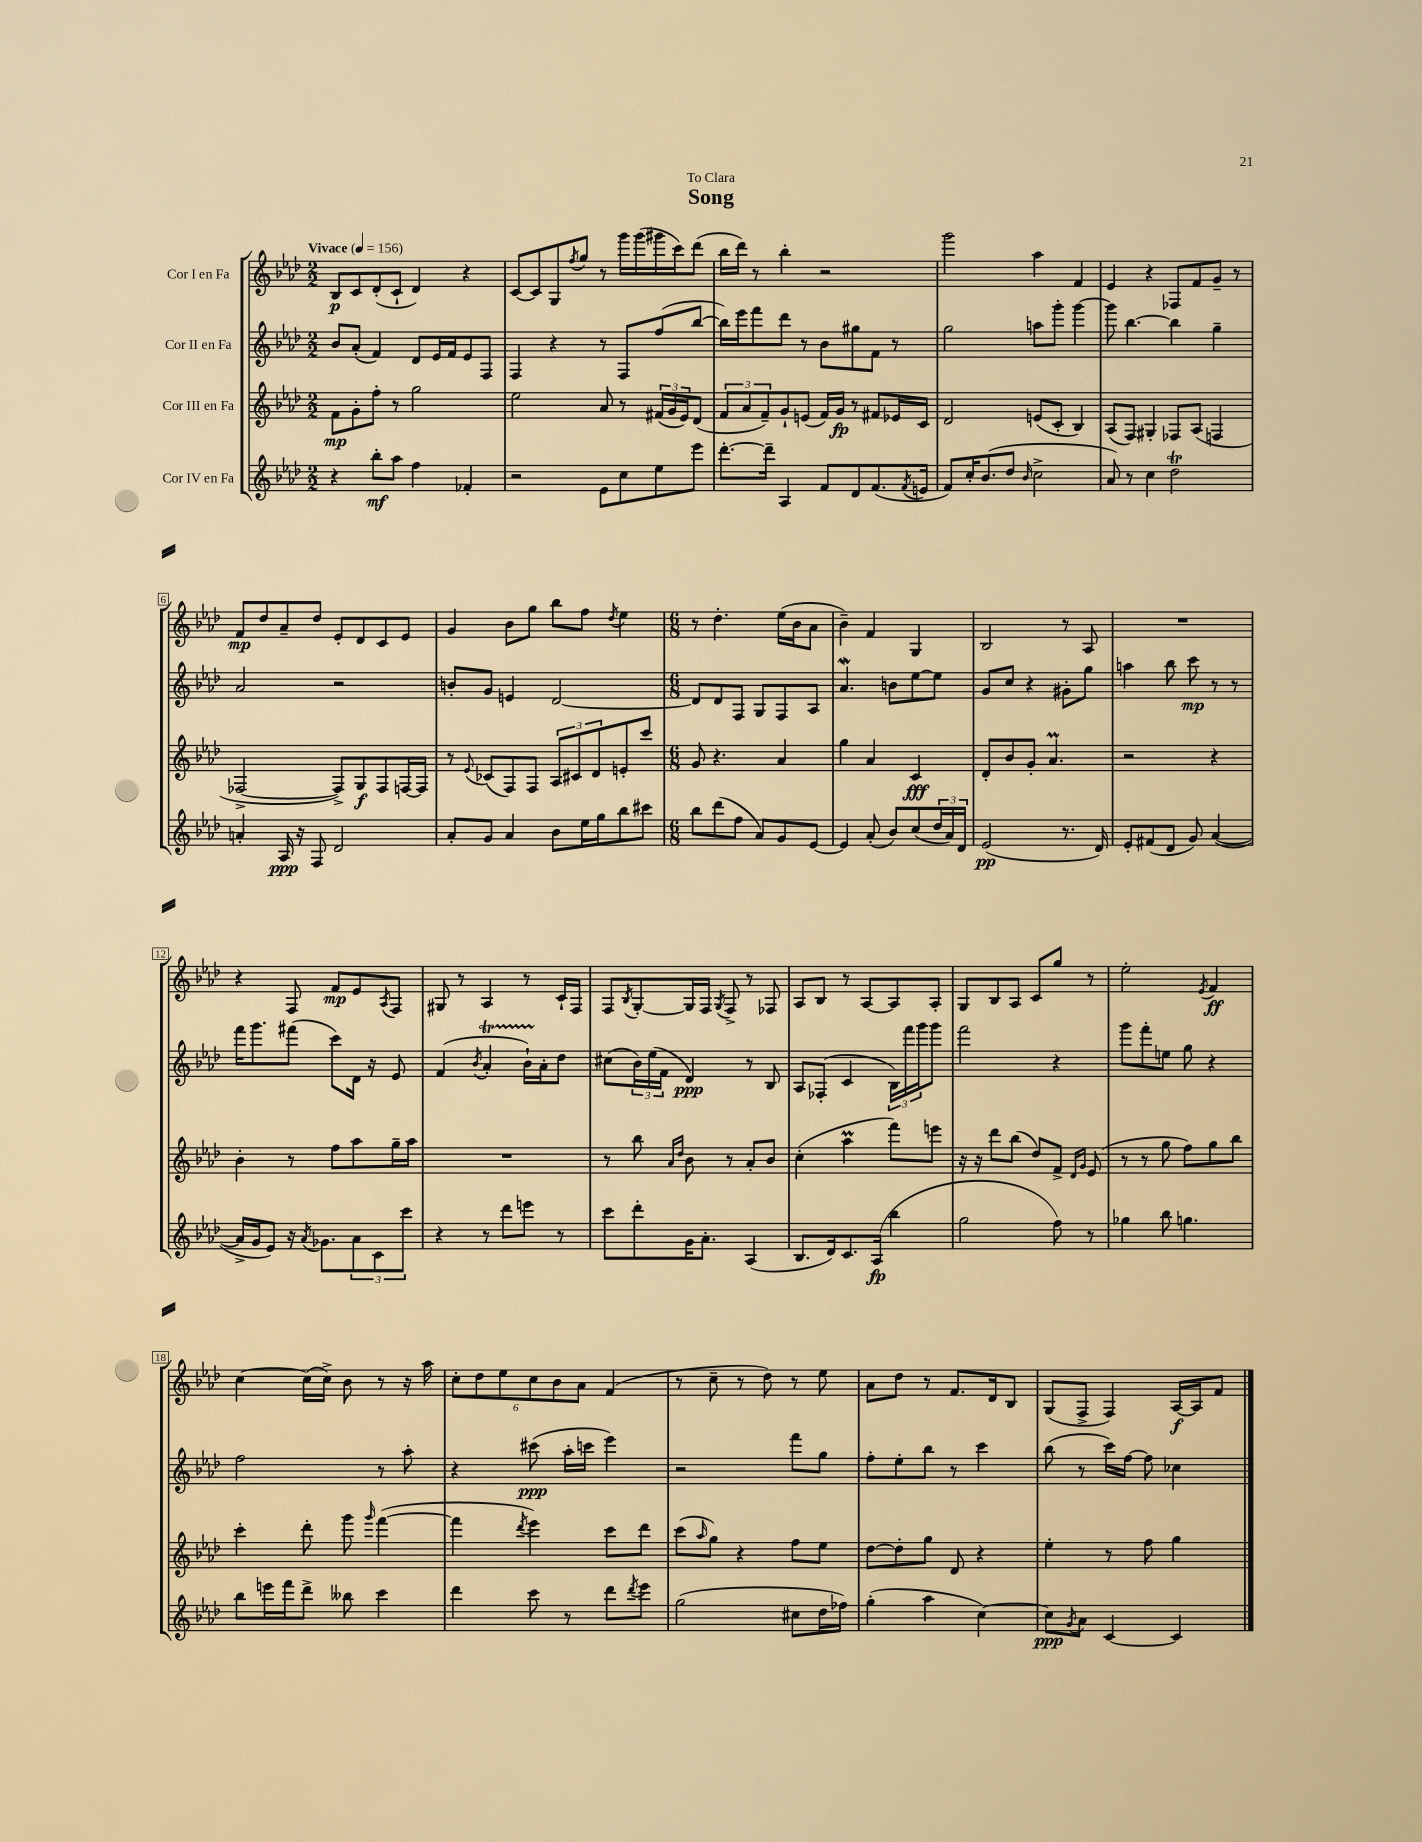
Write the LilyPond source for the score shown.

\header { title = "Song" dedication = "To Clara" }
<<
\new StaffGroup <<
\new Staff = "s0" \with { instrumentName = "Cor I en Fa" } {
    \clef treble \key aes \major \numericTimeSignature \time 2/2 \tempo "Vivace" 4 = 156
    bes8\p c'8 des'8-.( c'8-! des'4) r4 |
    c'8~ c'8 g8 \acciaccatura { f''8 } g''8 r8 g'''16 g'''16( gis'''16 c'''16) des'''8( |
    bes''16 des'''16) r8 bes''4-. r2 |
    g'''2 aes''4 f'4 |
    ees'4 r4 fes8 f'8 g'8-- r8 |
    f'8\mp des''8 aes'8-- des''8 ees'8-. des'8 c'8 ees'8 |
    g'4 bes'8 g''8 bes''8 f''8 \acciaccatura { des''8 } ees''4 |
    \numericTimeSignature \time 6/8 r8 des''4.-. ees''16( bes'16 aes'8 |
    bes'4--) f'4 g4 |
    bes2 r8 aes8 |
    R2. |
    r4 f8 f'8\mp ees'8 \acciaccatura { aes8 } f8 |
    gis8 r8 aes4 r8 c'16-! f16 |
    f8 \acciaccatura { bes8 } g8~-. g16 f16 \acciaccatura { g8 } f8-> r8 fes8 |
    aes8 bes8 r8 aes8~ aes8 aes8-. |
    g8 bes8 aes8 c'8 g''8 r8 |
    ees''2-. \acciaccatura { ees'8 } f'4\ff |
    c''4~ c''16( c''16->) bes'8 r8 r16 aes''16 |
    \tuplet 6/4 { c''8-. des''8 ees''8 c''8 bes'8 aes'8 } f'4( |
    r8 c''8-- r8 des''8) r8 ees''8 |
    aes'8 des''8 r8 f'8. des'16 bes8 |
    g8( f8-> f4) aes16~\f aes16 f'8 \bar "|." |
}
\new Staff = "s1" \with { instrumentName = "Cor II en Fa" } {
    \clef treble \key aes \major \numericTimeSignature \time 2/2
    bes'8 aes'8-.( f'4) des'8 ees'16 f'16 ees'8 f8 |
    f4 r4 r8 f8 f''8( bes''8~ |
    bes''16) ees'''16 f'''8 des'''8 r8 bes'8 gis''8 f'8 r8 |
    g''2 a''8 g'''8-. g'''4~ |
    g'''8 bes''4.~ bes''4 g''4-- |
    aes'2 r2 |
    b'8-. g'8 e'4 des'2~ |
    \numericTimeSignature \time 6/8 des'8 des'8 f8 g8 f8 aes8 |
    aes'4.\mordent b'8 ees''8~ ees''8 |
    g'8 c''8 r4 gis'8-. g''8 |
    a''4 bes''8 c'''8\mp r8 r8 |
    f'''16 g'''8. fis'''8( c'''8) des'16 r16 ees'8 |
    f'4( \acciaccatura { bes'8 } aes'4-.\startTrillSpan bes'16-!) aes'16-.\stopTrillSpan des''8 |
    cis''8( \tuplet 3/2 { bes'16) ees''16( f'16 } des'4\ppp) r8 bes8 |
    aes8 fes8-.( c'4 \tuplet 3/2 { bes16) f'''16 g'''16 } g'''8 |
    f'''2 r4 |
    g'''8 f'''8-. e''8 g''8 r4 |
    f''2 r8 aes''8-. |
    r4 cis'''8\ppp( aes''16-. c'''16 ees'''4) |
    r2 f'''8 g''8 |
    f''8-. ees''8-. bes''8 r8 c'''4 |
    bes''8( r8 c'''16) f''16~ f''8 ces''4 \bar "|." |
}
\new Staff = "s2" \with { instrumentName = "Cor III en Fa" } {
    \clef treble \key aes \major \numericTimeSignature \time 2/2
    f'8\mp g'8-. f''8-. r8 g''2 |
    ees''2 aes'8 r8 \tuplet 3/2 { fis'16( g'16 ees'16) } des'8( |
    \tuplet 3/2 { f'8 aes'8 f'8--) } g'8-! e'8( f'16) g'16\fp r8 fis'8 ees'16 c'16 |
    des'2 e'8( c'8-. bes4) |
    aes8( f8) gis4-. fes8 aes8( f4 |
    fes2~-> fes8->) g8\f fes8 f16~ f16 |
    r8 \appoggiatura { ees'8 } ces'8( f8) f8 \tuplet 3/2 { aes8 cis'8 des'8 } e'8-. c'''8 |
    \numericTimeSignature \time 6/8 g'8 r4. aes'4 |
    g''4 aes'4 c'4\fff |
    des'8-. bes'8 g'8-. aes'4.\prall |
    r2 r4 |
    bes'4-. r8 f''8 aes''8 g''16-- aes''16 |
    R2. |
    r8 bes''8 \grace { aes'16 des''16 } bes'8 r8 aes'8-. bes'8 |
    c''4-.( aes''4\prall f'''8) e'''8 |
    r16 r16 des'''8 bes''8( des''8) f'8-> \grace { des'16 g'16 } ees'8( |
    r8 r8 g''8 f''8) g''8 bes''8 |
    c'''4-. des'''8-. g'''8 \grace { g'''16 } f'''4~( |
    f'''4 \acciaccatura { des'''8 } ees'''4) c'''8 des'''8 |
    c'''8( \grace { aes''16 } g''8) r4 f''8 ees''8 |
    des''8~ des''8-. g''8 des'8 r4 |
    ees''4-. r8 f''8 g''4 \bar "|." |
}
\new Staff = "s3" \with { instrumentName = "Cor IV en Fa" } {
    \clef treble \key aes \major \numericTimeSignature \time 2/2
    r4 bes''8-.\mf aes''8 f''4 fes'4-. |
    r2 ees'8 c''8 ees''8 ees'''8 |
    des'''8.~-. des'''16-- aes4 f'8 des'8 f'8.( \acciaccatura { f'8 } e'16 |
    f'8) c''16-. bes'8.( des''8 \grace { bes'16 } c''2-> |
    aes'8) r8 c''4 des''2\trill |
    a'4-. aes16\ppp r16 f8 des'2 |
    aes'8-. g'8 aes'4 bes'8 ees''16 g''16 bes''8 cis'''8 |
    \numericTimeSignature \time 6/8 bes''8 des'''8( f''8 aes'8) g'8 ees'8~ |
    ees'4 aes'8-.( bes'8) c''8( \tuplet 3/2 { des''16 aes'16) des'16 } |
    ees'2\pp( r8. des'16) |
    ees'8-. fis'8( des'8 g'8) aes'4~( |
    aes'16-> g'16 ees'8) r16 \acciaccatura { aes'8 } ges'8. \tuplet 3/2 { aes'8 c'8 c'''8 } |
    r4 r8 des'''8 e'''8 r8 |
    c'''8 des'''8-. g'16 aes'8.-. aes4( |
    bes8. des'16) c'8. aes16\fp( bes''4 |
    g''2 f''8) r8 |
    ges''4 bes''8 g''4. |
    bes''8 e'''16 f'''16 des'''8-> beses''8 c'''4 |
    des'''4 c'''8 r8 des'''8 \acciaccatura { des'''8 } ees'''8 |
    g''2( cis''8 des''16 fes''16) |
    g''4-.( aes''4 c''4~) |
    c''8\ppp \acciaccatura { g'8 } aes'8 c'4~ c'4 \bar "|." |
}
>>
>>
\layout { \context { \Score \override BarNumber.stencil = #(make-stencil-boxer 0.1 0.3 ly:text-interface::print) } }
